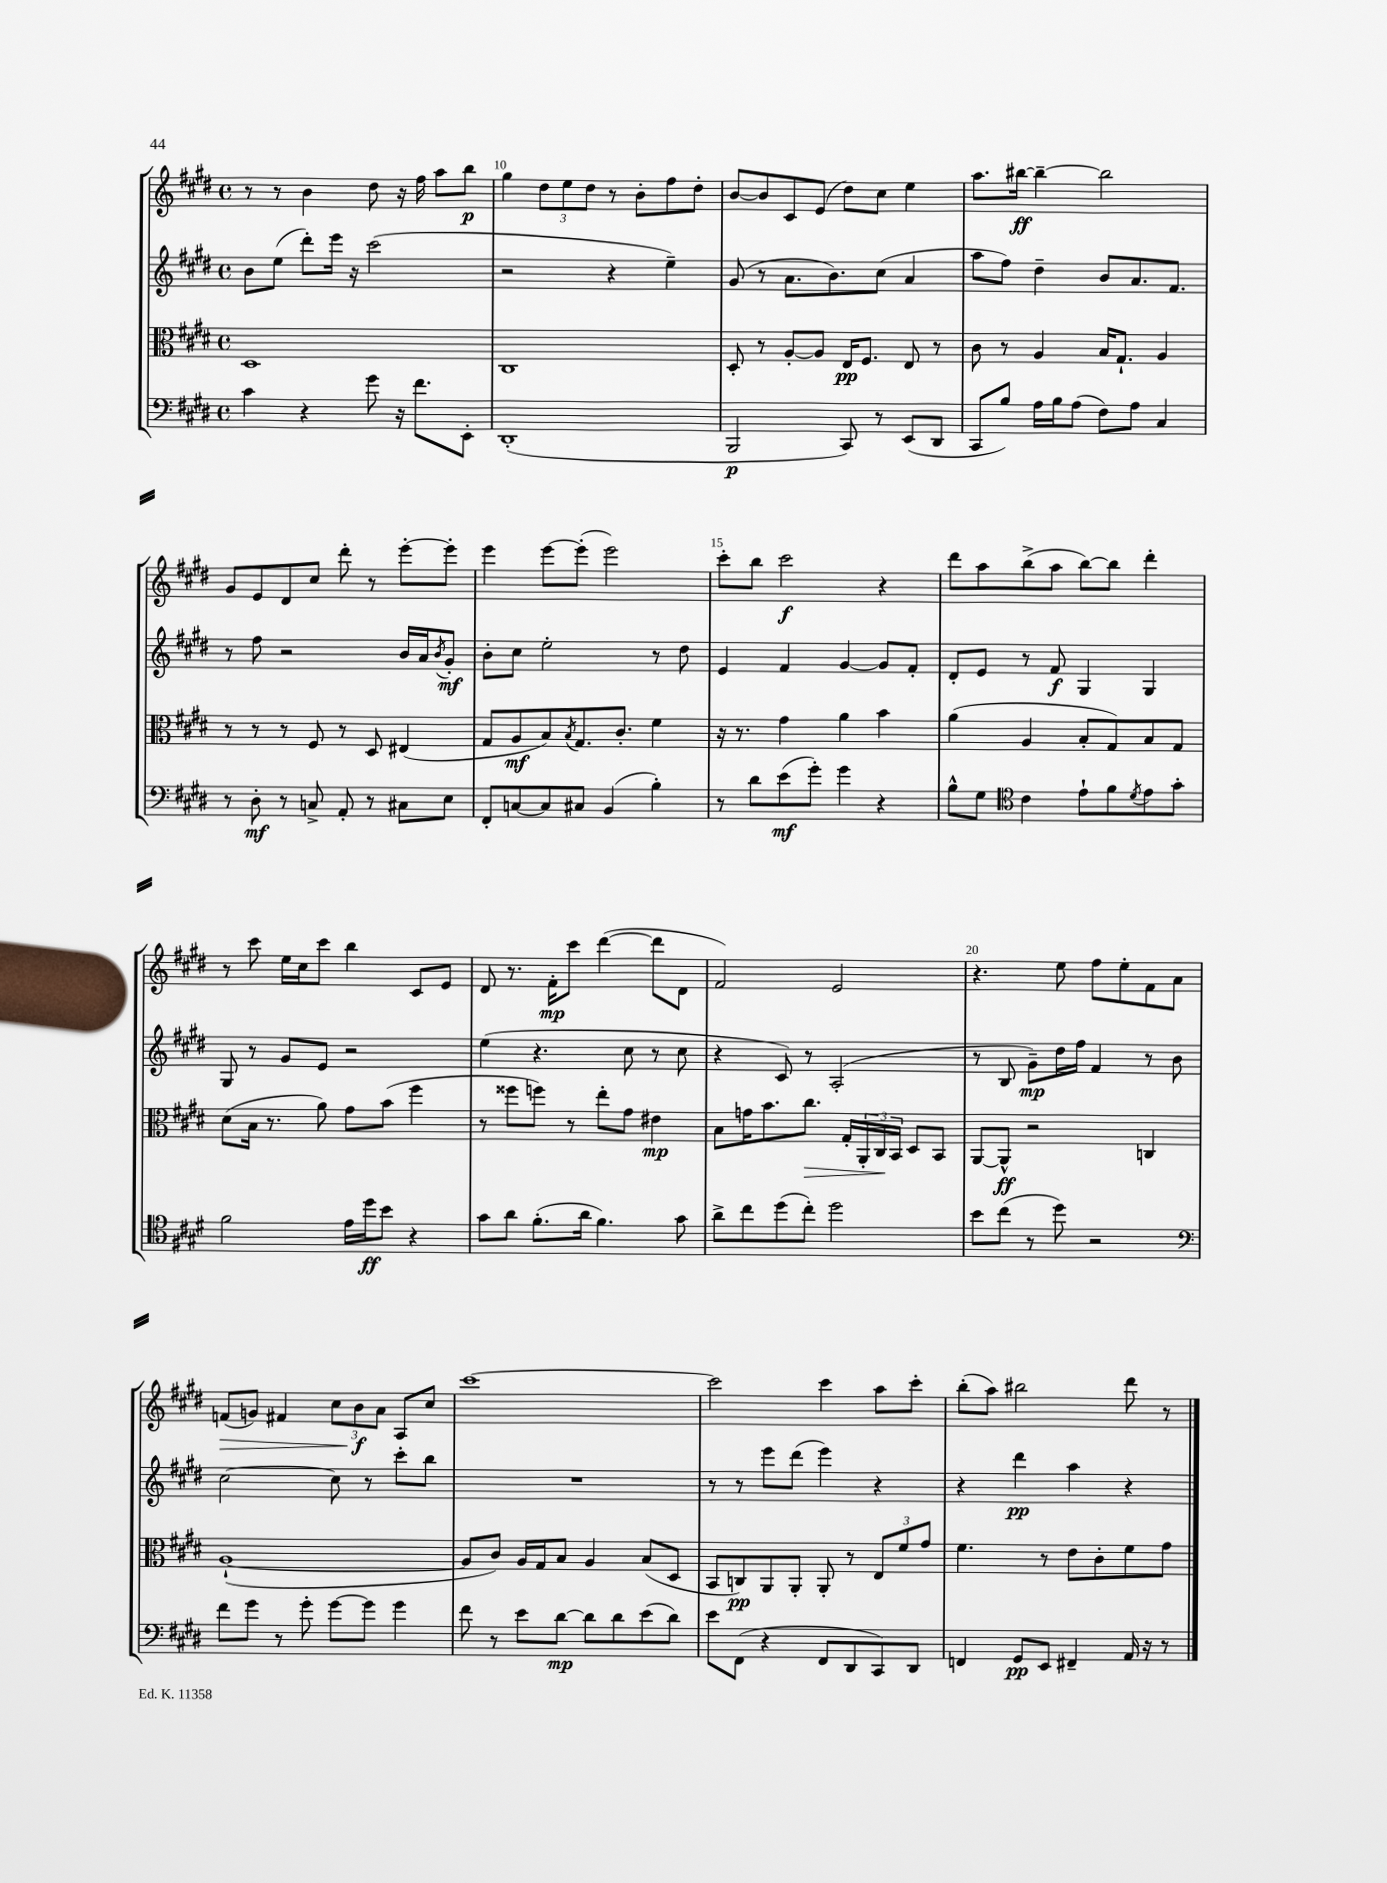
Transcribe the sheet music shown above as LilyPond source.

<<
\new StaffGroup <<
\new Staff = "s0" {
    \clef treble \key e \major \defaultTimeSignature \time 4/4
    r8 r8 b'4 dis''8 r16 fis''16 a''8 b''8\p |
    gis''4 \tuplet 3/2 { dis''8 e''8 dis''8 } r8 b'8-. fis''8 dis''8-. |
    b'8~ b'8 cis'8 e'8( dis''8) cis''8 e''4 |
    a''8. bis''16~\ff bis''4~-- bis''2 |
    gis'8 e'8 dis'8 cis''8 dis'''8-. r8 e'''8~-. e'''8-. |
    e'''4 e'''8~ e'''8-.( e'''2) |
    cis'''8-. b''8 cis'''2\f r4 |
    dis'''8 a''8 b''8->( a''8 b''8~) b''8 dis'''4-. |
    r8 cis'''8 e''16 cis''16 cis'''8 b''4 cis'8 e'8 |
    dis'8 r8. fis'16-.\mp cis'''8 dis'''4~( dis'''8 dis'8 |
    fis'2) e'2 |
    r4. e''8 fis''8 e''8-. fis'8 a'8 |
    f'8\>( g'8) fis'4 \tuplet 3/2 { cis''8 b'8\f\! a'8 } a8 cis''8 |
    cis'''1~ |
    cis'''2 cis'''4 a''8 cis'''8-. |
    b''8-.( a''8) bis''2 dis'''8 r8 \bar "|." |
}
\new Staff = "s1" {
    \clef treble \key e \major \defaultTimeSignature \time 4/4
    b'8 e''8( dis'''8-.) e'''16 r16 cis'''2( |
    r2 r4 e''4--) |
    gis'8( r8 a'8. b'8.) cis''8( a'4 |
    a''8 fis''8) dis''4-- b'8 a'8. fis'8. |
    r8 fis''8 r2 b'16 a'16 \acciaccatura { b'8 } gis'8-.\mf |
    b'8-. cis''8 e''2-. r8 dis''8 |
    e'4 fis'4 gis'4~ gis'8 fis'8-. |
    dis'8-. e'8 r8 fis'8\f gis4 gis4 |
    gis8 r8 gis'8 e'8 r2 |
    e''4( r4. cis''8 r8 cis''8 |
    r4 cis'8) r8 a2-.( |
    r8 b8 gis'8--\mp) dis''16 fis''16 fis'4 r8 b'8 |
    cis''2~ cis''8 r8 cis'''8-. b''8 |
    R1 |
    r8 r8 e'''8 dis'''8( e'''4) r4 |
    r4 dis'''4\pp a''4 r4 \bar "|." |
}
\new Staff = "s2" {
    \clef alto \key e \major \defaultTimeSignature \time 4/4
    dis1 |
    cis1 |
    dis8-. r8 a8~-. a8 e16\pp fis8. e8 r8 |
    cis'8 r8 a4 b16 gis8.-! a4 |
    r8 r8 r8 fis8 r8 dis8 eis4( |
    gis8 a8\mf b8) \acciaccatura { b8 } gis8. cis'8.-. fis'4 |
    r16 r8. gis'4 a'4 b'4 |
    a'4( a4 b8-. gis8) b8 gis8 |
    dis'8( b16 r8. a'8) gis'8 b'8( fis''4 |
    r8 fisis''8 f''8) r8 e''8-. gis'8 eis'4\mp |
    b8 g'16 b'8. cis''8.\> gis16-. \tuplet 3/2 { a,16-. cis16\! b,16 } dis8 b,8 |
    a,8~ a,8-^\ff r2 c4 |
    a1~-!( |
    a8 cis'8) a16 gis16 b8 a4 b8( dis8 |
    b,8 c8\pp) a,8 a,8-. a,8-. r8 \tuplet 3/2 { e8 fis'8 gis'8 } |
    fis'4. r8 e'8 cis'8-. fis'8 gis'8 \bar "|." |
}
\new Staff = "s3" {
    \clef bass \key e \major \defaultTimeSignature \time 4/4
    cis'4 r4 gis'8 r16 fis'8. e,8-. |
    dis,1-.( |
    b,,2\p cis,8) r8 e,8( dis,8 |
    cis,8 b8) a16 b16 a8( fis8) a8 cis4 |
    r8 dis8-.\mf r8 c8-> a,8-. r8 cis8 e8 |
    fis,8-. c8~ c8 cis8 b,4( b4-.) |
    r8 dis'8 e'8\mf( gis'8-.) gis'4 r4 |
    b8-^ gis8 \clef tenor cis'4 e'8-! fis'8 \acciaccatura { dis'8 } e'8 gis'8-. |
    fis'2 e'16 dis''16\ff b'8 r4 |
    gis'8 a'8 fis'8.-.( a'16 fis'4.) gis'8 |
    a'8-> cis''8 dis''8( cis''8-.) dis''2 |
    b'8 cis''8( r8 dis''8) r2 |
    \clef bass fis'8 gis'8 r8 gis'8-. gis'8~ gis'8 gis'4 |
    fis'8 r8 e'8 dis'8~\mp dis'8 dis'8 e'8( dis'8) |
    e'8 fis,8( r4 fis,8 dis,8 cis,8) dis,8 |
    f,4 gis,8\pp e,8 fis,4-- a,16 r16 r8 \bar "|." |
}
>>
>>
\layout { \context { \Score currentBarNumber = #9 \override BarNumber.break-visibility = ##(#f #t #t) barNumberVisibility = #(every-nth-bar-number-visible 5) } }
